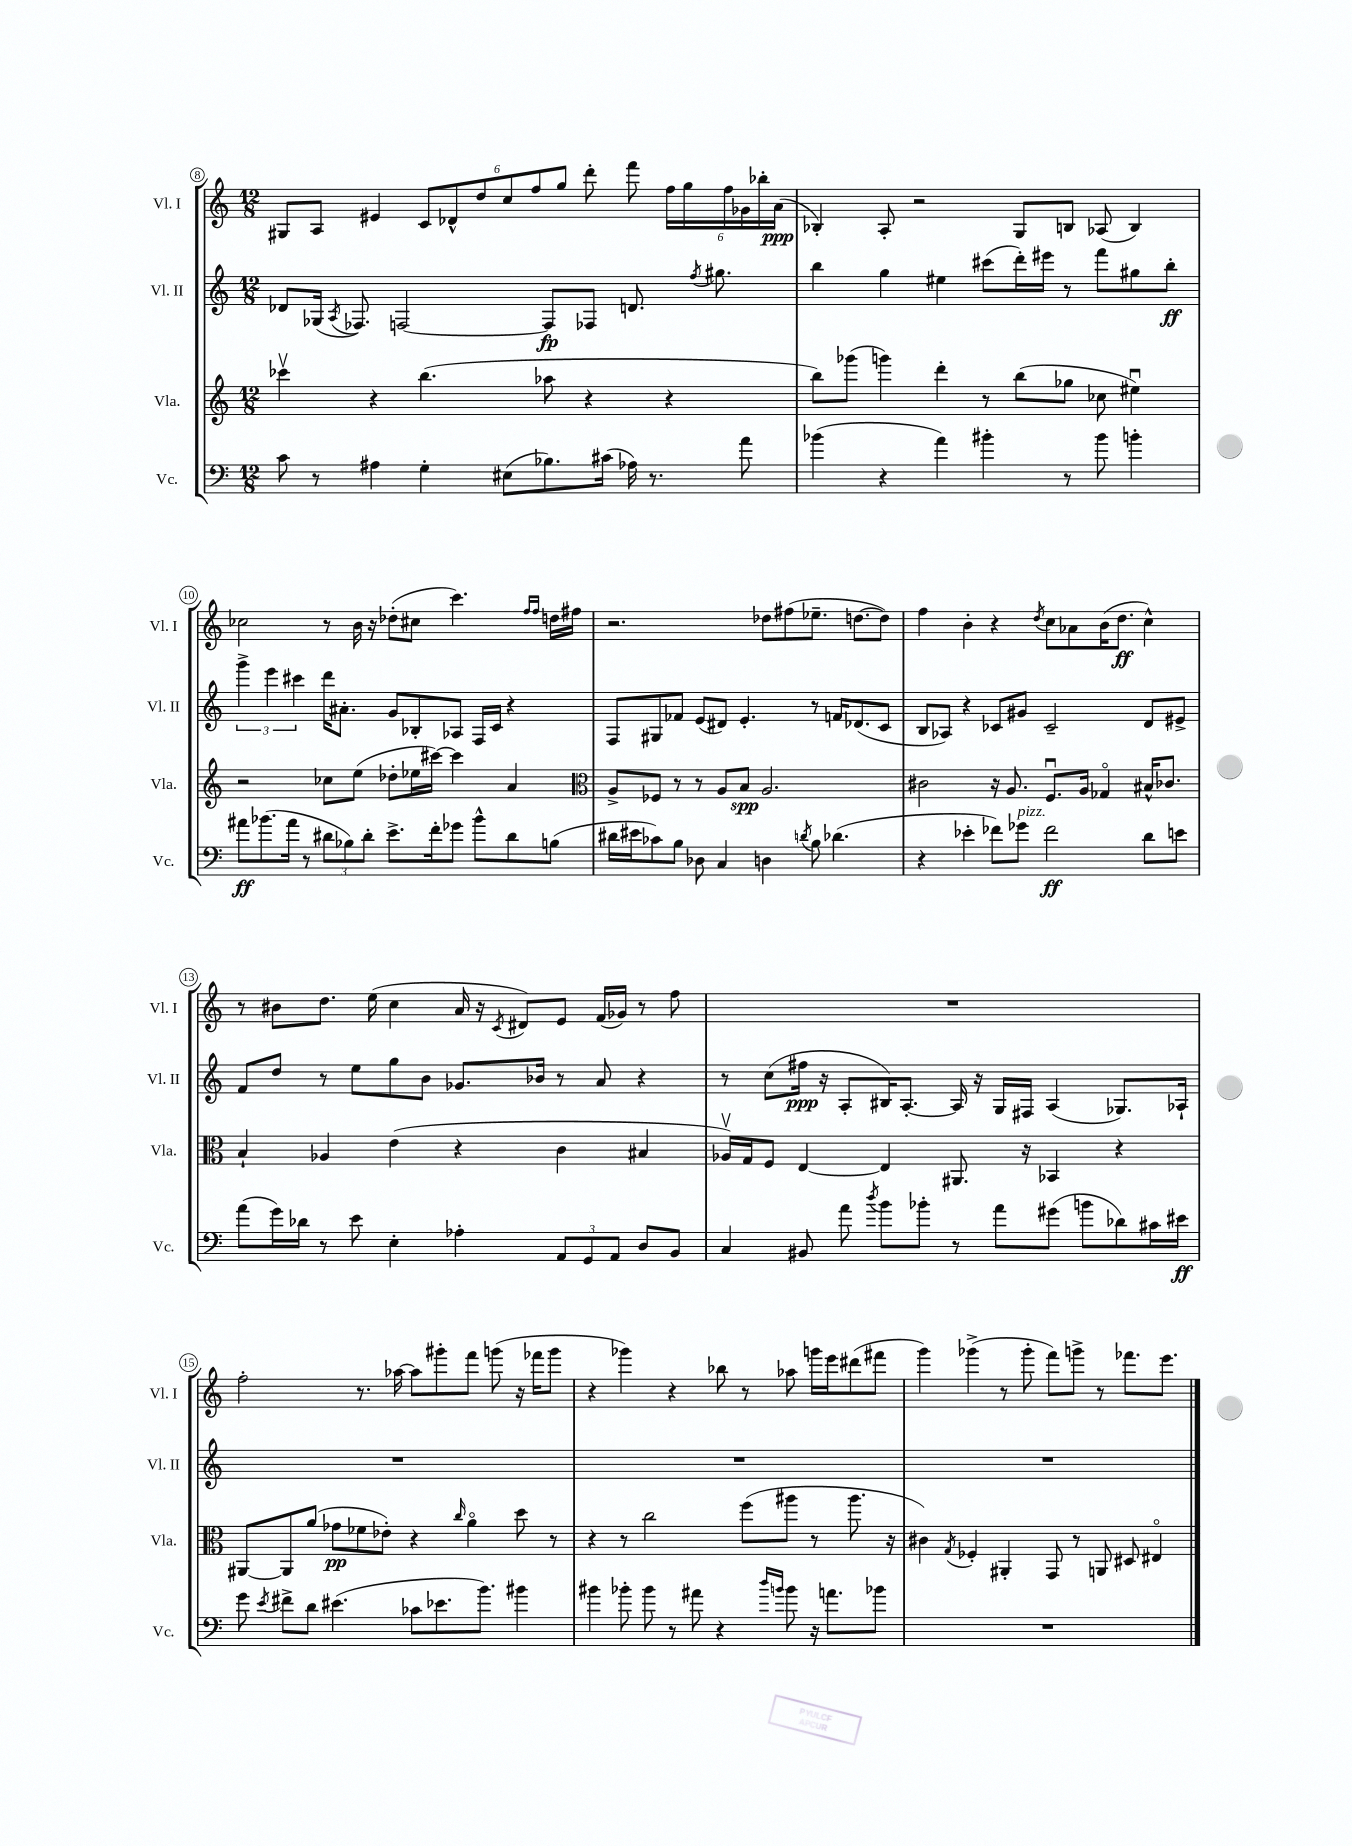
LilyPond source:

<<
\new StaffGroup <<
\new Staff = "s0" \with { instrumentName = "Vl. I" shortInstrumentName = "Vl. I" } {
    \clef treble \key c \major \numericTimeSignature \time 12/8
    \autoBeamOff gis8[ a8] eis'4 \tuplet 6/4 { c'8[ des'8-^ d''8 c''8 f''8 g''8] } d'''8-. f'''8 \tuplet 6/4 { f''16[ g''16 f''16 ges'16 bes''16-. a'16]\ppp( } |
    bes4-.) a8-. r2 g8[ b8] aes8( b4) |
    ces''2 r8 b'16 r16 des''8[-.( cis''8] c'''4.) \grace { f''16[ f''16] } d''16[ fis''16] |
    r2. des''8[ fis''8( ees''8.]-- d''8.[~ d''8]) |
    f''4 b'4-. r4 \acciaccatura { d''8 } c''8[ aes'8 b'16( d''8.]\ff c''4-^) |
    r8 bis'8[ d''8.] e''16( c''4 a'16 r16 \acciaccatura { c'8 } dis'8[) e'8] f'16[( ges'16]) r8 f''8 |
    R1. |
    f''2-. r8. aes''16~ aes''8[ gis'''8-. f'''8] g'''8( r16 fes'''16[ g'''8] |
    r4 ges'''4) r4 bes''8 r8 aes''8 g'''16[ e'''16 dis'''8( fis'''8] |
    g'''4) ges'''4->( r8 ges'''8-. f'''8[) g'''8]-> r8 fes'''8.[ e'''8.] \bar "|." |
}
\new Staff = "s1" \with { instrumentName = "Vl. II" shortInstrumentName = "Vl. II" } {
    \clef treble \key c \major \numericTimeSignature \time 12/8
    \autoBeamOff des'8[ ges16]( \acciaccatura { a8 } fes8.) f2~ f8[\fp fes8] d'8. \acciaccatura { f''8 } gis''8. |
    b''4 g''4 eis''4 cis'''8[( d'''16-.) eis'''16] r8 f'''8[ gis''8 b''8]-.\ff |
    \tuplet 3/2 { g'''4-> e'''4 cis'''4 } d'''16[ ais'8.]-. g'8[ bes8-. aes8] f16[ c'16] r4 |
    f8[ gis8 fes'8] e'8[( dis'8]) e'4.-. r8 f'16[ des'8.( c'8] |
    b8[ aes8]) r4 ces'8[ gis'8] ces'2-- d'8[ eis'8]-> |
    f'8[ d''8] r8 e''8[ g''8 b'8] ges'8.[ bes'16] r8 a'8 r4 |
    r8 c''8[( fis''16]\ppp r16 a8[-. bis16) a8.]~-. a16 r16 g16[ fis16] a4( ges8.[) aes16]-! |
    R1. |
    R1. |
    R1. \bar "|." |
}
\new Staff = "s2" \with { instrumentName = "Vla." shortInstrumentName = "Vla." } {
    \clef treble \key c \major \numericTimeSignature \time 12/8
    \autoBeamOff ces'''4\upbow r4 b''4.( aes''8 r4 r4 |
    b''8[) ges'''8]( g'''4) d'''4-. r8 b''8[( ges''8] ces''8 eis''4\downbow) |
    r2 ces''8[ e''8]( des''8[-. ees''16 cis'''16]~) cis'''4 a'4 |
    \clef alto a8[-> fes8] r8 r8 a8[ b8]\spp a2. |
    cis'2 r16 a8. f8.[\downbow a16] ges4\flageolet bis16[-^ ces'8.] |
    b4-! aes4 e'4( r4 c'4 bis4 |
    aes16[\upbow) g16 f8] e4~ e4 ais,8. r16 bes,4 r4 |
    ais,8[~ ais,8 a'8]( ges'8[\pp fes'8 ees'8]-.) r4 \grace { c''16 } a'4\flageolet d''8 r8 |
    r4 r8 c''2 f''8[( ais''8] r8 ais''8. r16 |
    cis'4) \acciaccatura { g8 } fes4-. ais,4-. g,8 r8 a,8 dis8 eis4\flageolet \bar "|." |
}
\new Staff = "s3" \with { instrumentName = "Vc." shortInstrumentName = "Vc." } {
    \clef bass \key c \major \numericTimeSignature \time 12/8
    \autoBeamOff c'8 r8 ais4 g4-. eis8[( bes8.) cis'16]( aes16) r8. a'8 |
    bes'4( r4 a'4) bis'4-. r8 bis'8 b'4-. |
    ais'8[\ff bes'8.( ais'16] r8 \tuplet 3/2 { dis'8[ bes8) dis'8]-. } e'8.[-> f'16-. ges'8] bes'8[-^ dis'8 b8]( |
    dis'16[ eis'16 ces'8) b8] des8 c4 d4 \acciaccatura { d'8 } b8 des'4.( |
    r4 ees'4-. fes'8[) ges'8]^\markup { \italic "pizz." } fes'2\ff d'8[ e'8] |
    a'8[( g'16) des'16] r8 e'8 e4-. aes4-. \tuplet 3/2 { a,8[ g,8 a,8] } d8[ b,8] |
    c4 bis,8 a'8 \acciaccatura { d''8 } b'8[ bes'8]-. r8 a'8[ gis'8]( b'8[ des'8) cis'16 eis'16]\ff |
    g'8 \acciaccatura { e'8 } fis'8[-> d'8] eis'4.( ces'8[ ees'8. b'8.]) bis'4 |
    bis'4 bes'8-. bes'8 r8 ais'8 r4 \grace { d''16[ b'16] } b'8 r16 a'8.[ bes'8] |
    R1. \bar "|." |
}
>>
>>
\layout { \context { \Score currentBarNumber = #8 \override BarNumber.stencil = #(make-stencil-circler 0.1 0.3 ly:text-interface::print) } }
